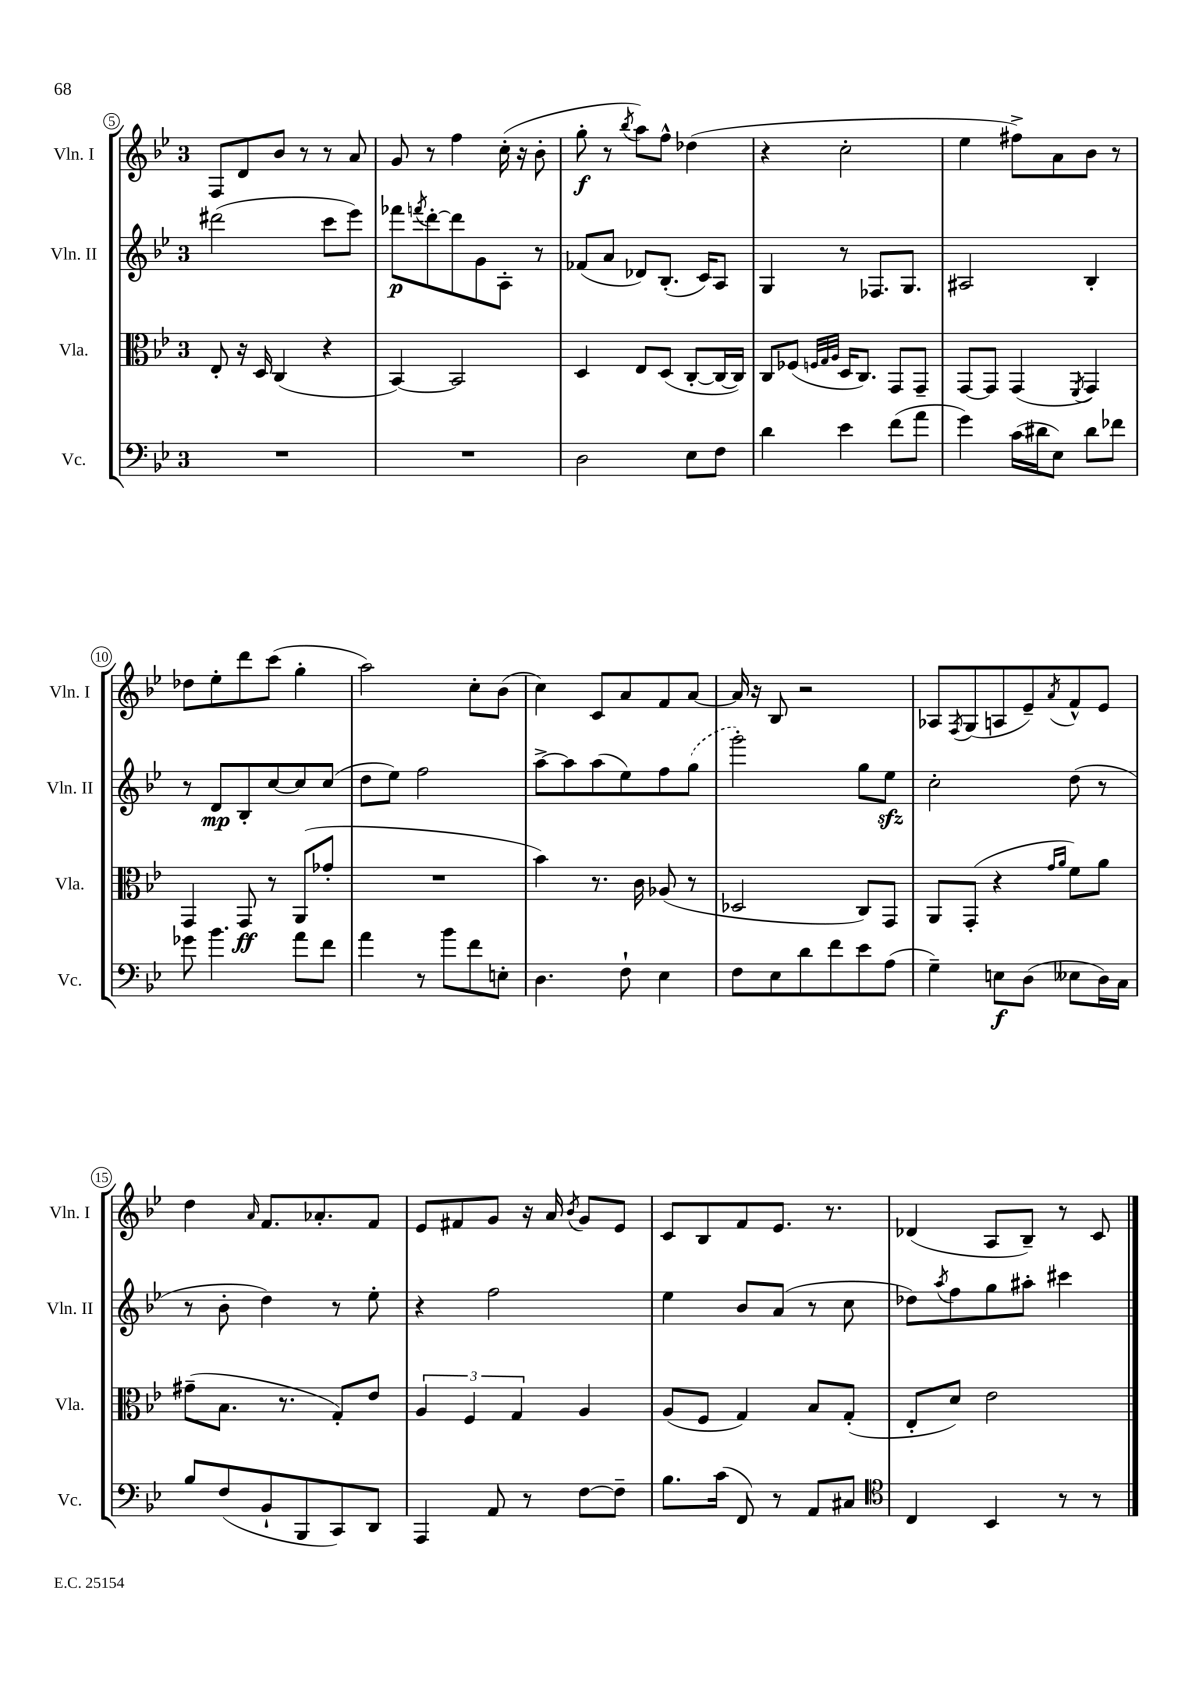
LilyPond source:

<<
\new StaffGroup <<
\new Staff = "s0" \with { instrumentName = "Vln. I" shortInstrumentName = "Vln. I" } {
    \clef treble \key bes \major \once \override Staff.TimeSignature.style = #'single-digit \time 3/4
    f8 d'8 bes'8 r8 r8 a'8 |
    g'8 r8 f''4 c''16-.( r16 bes'8-. |
    g''8-.\f r8 \acciaccatura { bes''8 } a''8) f''8-^ des''4( |
    r4 c''2-. |
    ees''4 fis''8->) a'8 bes'8 r8 |
    des''8 ees''8-. d'''8 c'''8( g''4-. |
    a''2) c''8-. bes'8( |
    c''4) c'8 a'8 f'8 a'8~ |
    a'16 r16 bes8 r2 |
    aes8 \acciaccatura { f8 } g8( a8 ees'8--) \acciaccatura { a'8 } f'8-^ ees'8 |
    d''4 \grace { a'16 } f'8. aes'8.-. f'8 |
    ees'8 fis'8 g'8 r16 a'16 \acciaccatura { bes'8 } g'8 ees'8 |
    c'8 bes8 f'8 ees'8. r8. |
    des'4( a8 bes8--) r8 c'8 \bar "|." |
}
\new Staff = "s1" \with { instrumentName = "Vln. II" shortInstrumentName = "Vln. II" } {
    \clef treble \key bes \major \once \override Staff.TimeSignature.style = #'single-digit \time 3/4
    dis'''2( c'''8 ees'''8) |
    fes'''8\p \acciaccatura { f'''8 } d'''8~-. d'''8 g'8 a8-. r8 |
    fes'8( a'8 des'8) bes8.-.( c'16) a8 |
    g4 r8 fes8. g8. |
    ais2 bes4-. |
    r8 d'8\mp bes8-. c''8~ c''8 c''8( |
    d''8 ees''8) f''2 |
    a''8~-> a''8 a''8( ees''8) f''8 \once \slurDashed g''8( |
    g'''2-.) g''8 ees''8\sfz |
    c''2-. d''8( r8 |
    r8 bes'8-. d''4) r8 ees''8-. |
    r4 f''2 |
    ees''4 bes'8 a'8( r8 c''8 |
    des''8) \acciaccatura { a''8 } f''8 g''8 ais''8-. cis'''4 \bar "|." |
}
\new Staff = "s2" \with { instrumentName = "Vla." shortInstrumentName = "Vla." } {
    \clef alto \key bes \major \once \override Staff.TimeSignature.style = #'single-digit \time 3/4
    ees8-. r16 d16 c4( r4 |
    bes,4~) bes,2 |
    d4 ees8 d8( c8~-. c16~ c16) |
    c8 fes8( \grace { f32 g32 a32 } d16 c8.) g,8 g,8-- |
    g,8~ g,8 g,4( \acciaccatura { f,8 } g,4) |
    g,4 g,8\ff r8 a,8( ges'8-. |
    R2. |
    bes'4) r8. c'16 aes8( r8 |
    des2 c8) g,8 |
    a,8 g,8-.( r4 \grace { g'16 a'16 } f'8) a'8 |
    gis'8--( bes8. r8. g8-.) ees'8 |
    \tuplet 3/2 { a4 f4 g4 } a4 |
    a8( f8 g4) bes8 g8-.( |
    ees8-. d'8) ees'2 \bar "|." |
}
\new Staff = "s3" \with { instrumentName = "Vc." shortInstrumentName = "Vc." } {
    \clef bass \key bes \major \once \override Staff.TimeSignature.style = #'single-digit \time 3/4
    R2. |
    R2. |
    d2 ees8 f8 |
    d'4 ees'4 f'8( a'8 |
    g'4) c'16( dis'16 ees8) dis'8 fes'8 |
    ges'8 bes'4. a'8 f'8 |
    a'4 r8 bes'8 f'8 e8-. |
    d4. f8-! ees4 |
    f8 ees8 d'8 f'8 ees'8 a8( |
    g4--) e8\f d8( eeses8 d16) c16 |
    bes8 f8( bes,8-! bes,,8 c,8) d,8 |
    a,,4 a,8 r8 f8~ f8-- |
    bes8. c'16( f,8) r8 a,8 cis8 |
    \clef tenor c4 bes,4 r8 r8 \bar "|." |
}
>>
>>
\layout { \context { \Score currentBarNumber = #5 \override BarNumber.stencil = #(make-stencil-circler 0.1 0.3 ly:text-interface::print) } }
